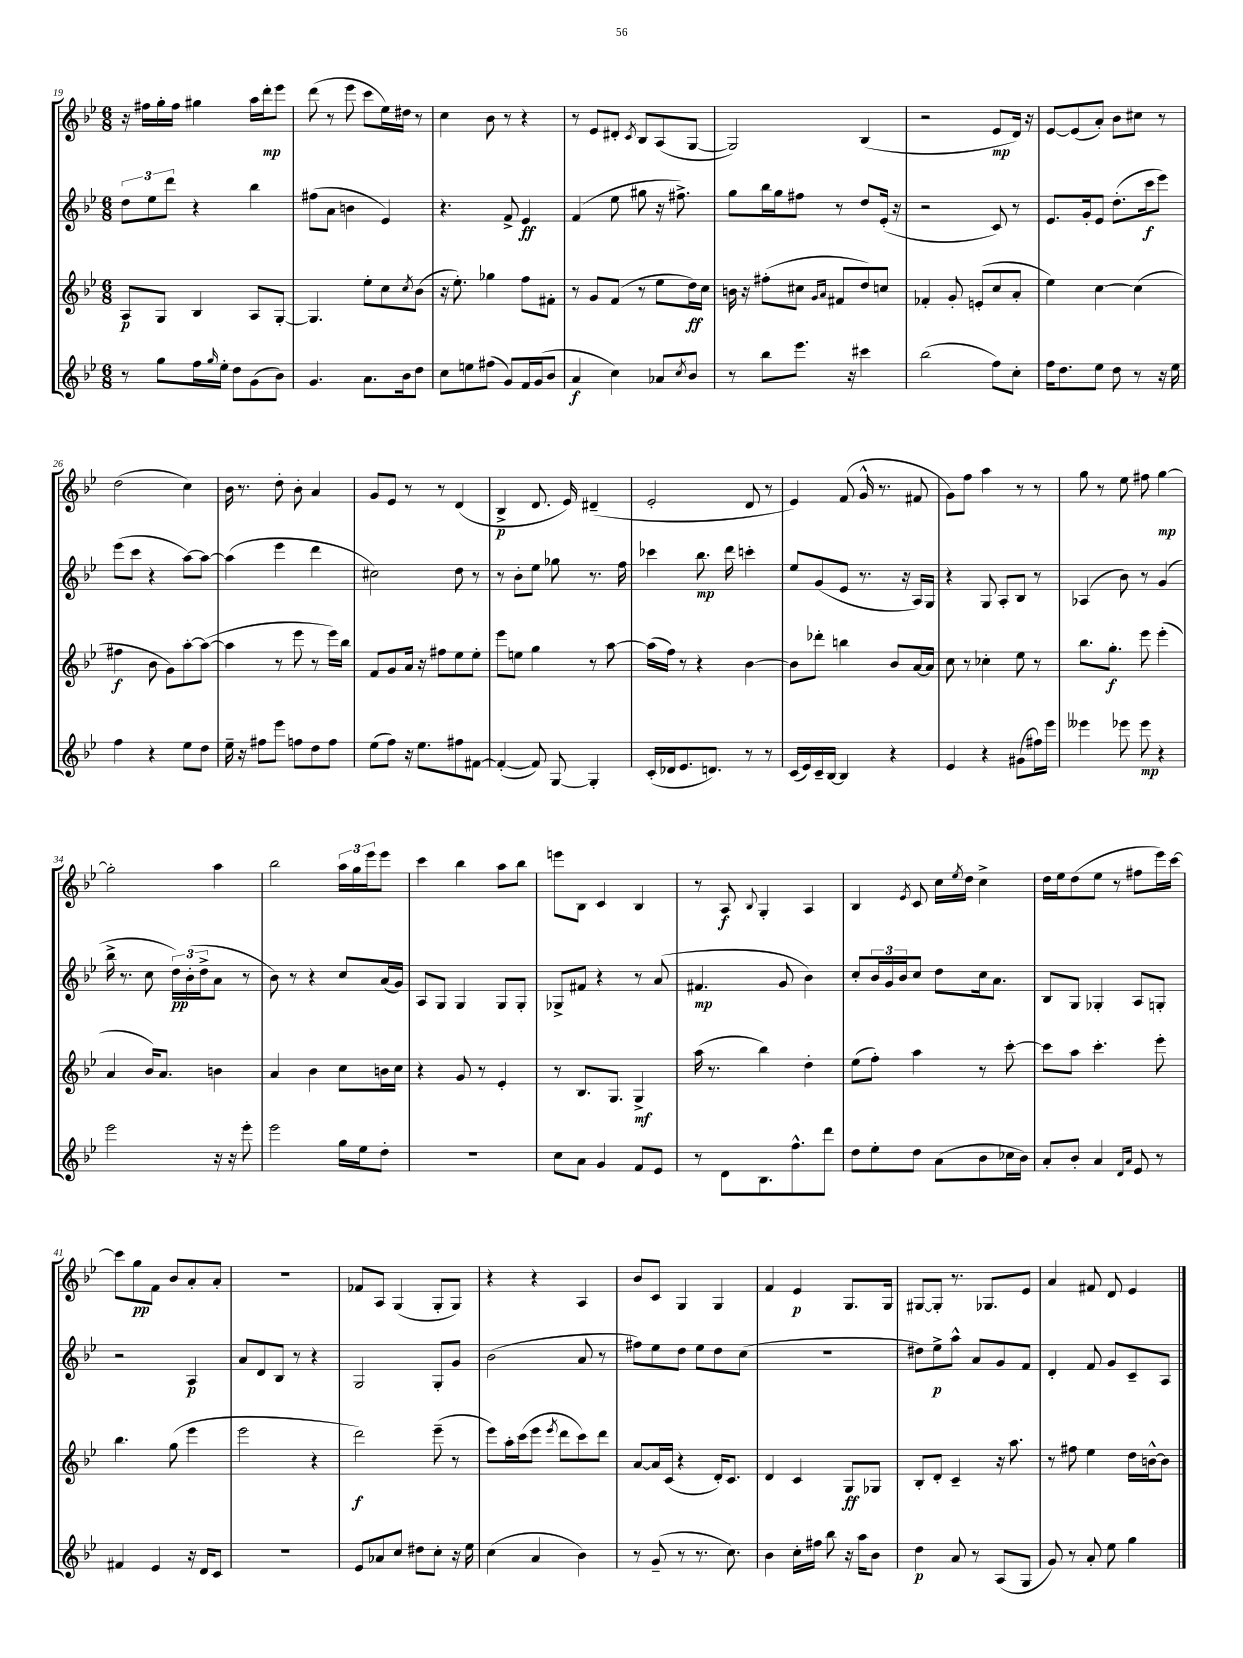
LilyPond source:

<<
\new StaffGroup <<
\new Staff = "s0" {
    \clef treble \key bes \major \numericTimeSignature \time 6/8
    r16 fis''16 g''16-. fis''16 gis''4 a''16 d'''16-.\mp ees'''8 |
    d'''8( r8 ees'''8 c'''8 ees''16) dis''16 r8 |
    c''4 bes'8 r8 r4 |
    r8 ees'8 dis'8-. \acciaccatura { c'8 } bes8 a8( g8~ |
    g2) bes4( |
    r2 ees'8\mp d'16) r16 |
    ees'8~ ees'8( a'8-.) bes'8 cis''8 r8 |
    d''2( c''4) |
    bes'16 r8. d''8-. bes'8-. a'4 |
    g'8 ees'8 r8 r8 d'4( |
    bes4->\p d'8. ees'16) dis'4--( |
    ees'2-. d'8 r8 |
    ees'4) f'8( g'16-^ r8. fis'8 |
    g'8) f''8 a''4 r8 r8 |
    g''8 r8 ees''8 fis''8 g''4~\mp |
    g''2-. a''4 |
    bes''2 \tuplet 3/2 { a''16 g''16 ees'''16 } ees'''8 |
    c'''4 bes''4 a''8 bes''8 |
    e'''8 bes8 c'4 bes4 |
    r8 a8\f \appoggiatura { bes8 } g4-. a4 |
    bes4 \acciaccatura { ees'8 } c'8 c''16 \acciaccatura { ees''8 } d''16 c''4-> |
    d''16 ees''16 d''8( ees''8 r8 fis''8 ees'''16) c'''16~ |
    c'''8 g''8\pp f'8 bes'8 a'8-. a'8-. |
    R2. |
    fes'8 a8 g4( g8-. g8) |
    r4 r4 a4 |
    bes'8 c'8 g4 g4 |
    f'4 ees'4\p g8. g16 |
    gis8~ gis8-. r8. ges8. ees'8 |
    a'4 fis'8 d'8 ees'4 \bar "|." |
}
\new Staff = "s1" {
    \clef treble \key bes \major \numericTimeSignature \time 6/8
    \tuplet 3/2 { d''8 ees''8 d'''8 } r4 bes''4 |
    fis''8( a'8 b'4 ees'4) |
    r4. f'8-> ees'4\ff |
    f'4( ees''8 gis''8 r16 fis''8.->) |
    g''8 bes''16 g''16 fis''8 r8 d''8 ees'16-.( r16 |
    r2 c'8) r8 |
    ees'8. g'16-. ees'8 d''8.-.( c'''16\f ees'''8) |
    ees'''8( c'''8 r4 a''8~) a''8~ |
    a''4( ees'''4 d'''4 |
    cis''2) d''8 r8 |
    r8 bes'8-. ees''8 ges''8 r8. f''16 |
    ces'''4 bes''8.\mp d'''16 c'''4-. |
    ees''8 g'8( ees'8 r8. r16 a16) g16 |
    r4 g8 a8-. bes8 r8 |
    aes4( bes'8) r8 g'4( |
    bes''16-> r8. c''8 \tuplet 3/2 { d''16\pp) bes'16-.( d''16-> } a'8 r8 |
    bes'8) r8 r4 c''8 a'16( g'16) |
    a8 g8 g4 g8 g8-. |
    ges8-> fis'8 r4 r8 a'8( |
    fis'4.\mp g'8 bes'4) |
    c''8-. \tuplet 3/2 { bes'16 g'16 bes'16 } c''8 d''8 c''16 a'8. |
    bes8 g8 ges4-. a8 g8-. |
    r2 a4\p |
    a'8 d'8 bes8 r8 r4 |
    g2 g8-. g'8 |
    bes'2( a'8 r8 |
    fis''8) ees''8 d''8 ees''8 d''8 c''8( |
    R2. |
    dis''8) ees''8->\p a''8-^ a'8 g'8 f'8 |
    d'4-. f'8 g'8 c'8-- a8 \bar "|." |
}
\new Staff = "s2" {
    \clef treble \key bes \major \numericTimeSignature \time 6/8
    a8\p g8 bes4 a8 g8~-. |
    g4. ees''8-. c''8 \acciaccatura { c''8 } bes'8( |
    r16 ees''8.-.) ges''4 f''8 fis'8-. |
    r8 g'8 f'8( r8 ees''8 d''16\ff) c''16 |
    b'16 r16 fis''8-.( cis''8 \grace { g'16 a'16 } fis'8 d''8) c''8 |
    fes'4-. g'8-. e'8-.( c''8 a'8-. |
    ees''4) c''4~ c''4( |
    fis''4\f bes'8 g'8) a''8~-. a''8~( |
    a''4 r8 ees'''8 r8 ees'''16) bes''16 |
    f'8 g'8 a'16 r16 fis''8 ees''8 ees''8-. |
    ees'''8 e''8 g''4 r8 a''8~ |
    a''16( f''16) r8 r4 bes'4~ |
    bes'8 des'''8-. b''4 bes'8 a'16~ a'16 |
    c''8 r8 ces''4-. ees''8 r8 |
    bes''8. g''8.-.\f ees'''8 ees'''4-.( |
    a'4 bes'16) a'8. b'4 |
    a'4 bes'4 c''8 b'16 c''16 |
    r4 g'8 r8 ees'4-. |
    r8 bes8. g8. g4->\mf |
    a''16( r8. bes''4) d''4-. |
    ees''8( f''8-.) a''4 r8 c'''8~-. |
    c'''8 a''8 c'''4.-. ees'''8-. |
    bes''4. g''8( ees'''4 |
    ees'''2 r4 |
    d'''2\f) ees'''8--( r8 |
    ees'''8) a''16-. c'''16( ees'''8 \acciaccatura { ees'''8 } d'''8 c'''8) d'''8 |
    a'8~ a'16 c'16( r4 d'16-.) c'8. |
    d'4 c'4 g8\ff ges8 |
    bes8-. d'8-. c'4-- r16 a''8. |
    r8 fis''8 ees''4 d''16 b'16~-^ b'8 \bar "|." |
}
\new Staff = "s3" {
    \clef treble \key bes \major \numericTimeSignature \time 6/8
    r8 g''8 f''16 \grace { g''16 } ees''16-. d''8 g'8( bes'8) |
    g'4. a'8. bes'16 d''8 |
    c''8 e''8 fis''8( g'8) f'16 g'16( bes'8 |
    a'4\f c''4) aes'8 \acciaccatura { c''8 } bes'8 |
    r8 bes''8 ees'''8. r16 cis'''4 |
    bes''2( f''8) c''8-. |
    f''16 d''8. ees''8 d''8 r8 r16 ees''16 |
    f''4 r4 ees''8 d''8 |
    ees''16-- r16 fis''8 ees'''8 f''8 d''8 f''8 |
    ees''8( f''8) r16 ees''8. fis''8 fis'8~ |
    fis'4~-.( fis'8) g8~ g4-. |
    c'16-.( des'16 ees'8. d'8.) r8 r8 |
    c'16( ees'16) c'16-- bes16~ bes4 r4 |
    ees'4 r4 gis'8( fis''16) ees'''16 |
    eeses'''4 ees'''8 ees'''8\mp r4 |
    ees'''2 r16 r16 ees'''8-. |
    ees'''2 g''16 ees''16 d''8-. |
    R2. |
    c''8 a'8 g'4 f'8 ees'8 |
    r8 d'8 bes8. f''8.-^ d'''8 |
    d''8 ees''8-. d''8 a'8( bes'8 ces''16 bes'16) |
    a'8-. bes'8-. a'4 \grace { d'16 a'16 } ees'8 r8 |
    fis'4 ees'4 r16 d'16 c'8 |
    R2. |
    ees'8 aes'8 c''8 dis''8 c''8-. r16 ees''16 |
    c''4( a'4 bes'4) |
    r8 g'8--( r8 r8. c''8.) |
    bes'4 c''16-. fis''16 bes''8 r16 a''16 bes'8 |
    d''4\p a'8 r8 a8( g8 |
    g'8) r8 a'8-. ees''8 g''4 \bar "|." |
}
>>
>>
\layout { \context { \Score currentBarNumber = #19 } }
